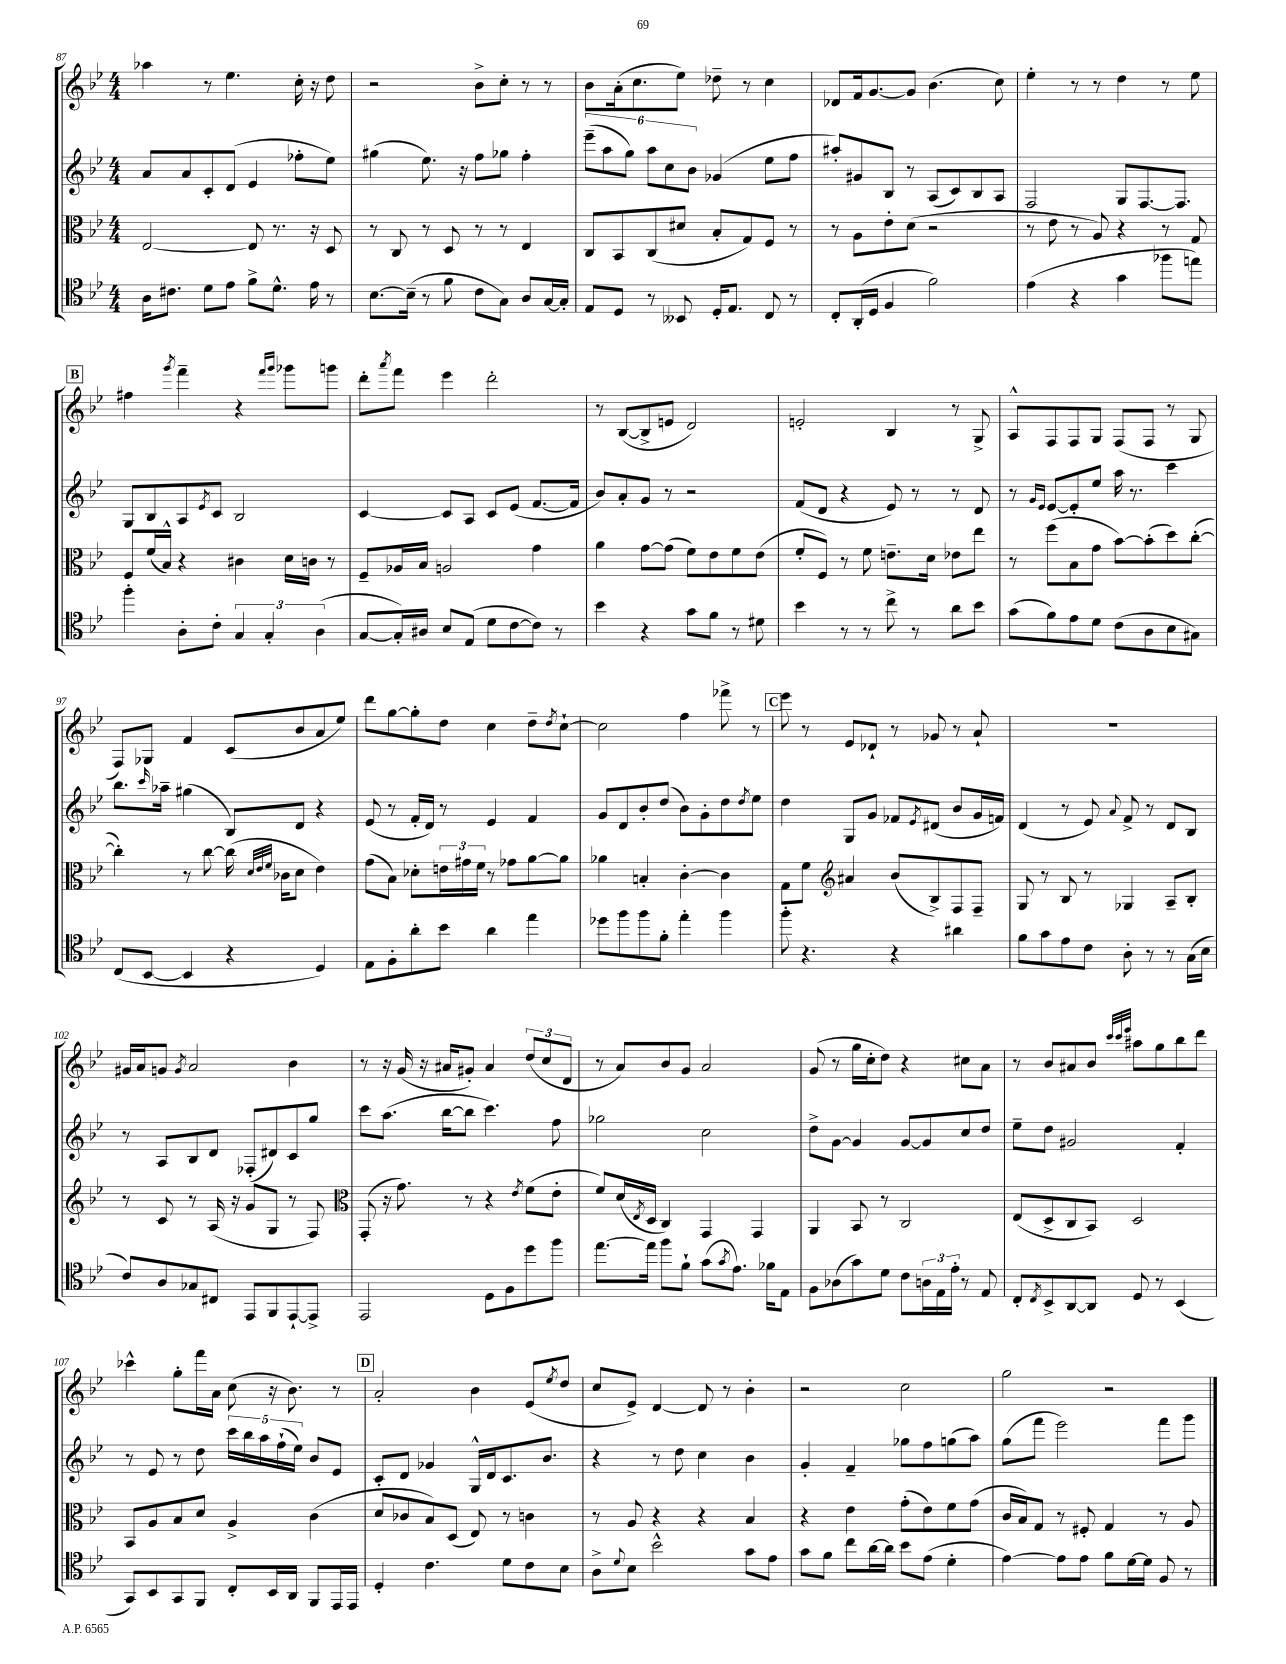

**kern	**kern	**kern	**kern
*staff4	*staff3	*staff2	*staff1
*clefC4	*clefC3	*clefG2	*clefG2
*k[b-e-]	*k[b-e-]	*k[b-e-]	*k[b-e-]
*M4/4	*M4/4	*M4/4	*M4/4
16A\LK	[2E-/	8a/L	4aa-\
8.c#\J	.	.	.
.	.	8a/	.
8d\L	.	8c'/	8r
8e-\J	.	(8d/J	4.ee-\
8f^\L	8E-/]	4e-/	.
8.d^^\J	8.r	.	.
.	.	8ff-'\L	16cc'\
16e-\	16r	.	16r
8r	8D/	8ee-\J)	8dd\
=	=	=	=
[8.B-\L	8r	(4gg#\	2r
.	8C/	.	.
(16B-~\]Jk	.	.	.
8r	8r	8.ee-\)	.
8f\	8D/	.	.
.	.	16r	.
8c\L	8r	8ff\L	8b-^\L
8G\J)	8r	8gg-\J	8cc'\J
8A/L	4E-/	4ff'\	8r
[16G/L	.	.	8r
16G'/]JJ	.	.	.
=	=	=	=
8E-/L	8C/L	(12eee-~\L	8b-\L
.	.	12aa\	.
8D/J	8BB-/	.	(16a'\k
.	.	12gg\J)	.
.	.	.	8.cc\
8r	(8C/	12aa\L	.
.	.	12cc\	.
8BB--/	8d#/J	.	8ee-\J)
.	.	12b-\J	.
16D'/LK	8B-'/L	(4g-/	8dd-~\
8.E-/J	.	.	.
.	8G/)	.	8r
8C/	8F/J	8ee-\L	4cc\
8r	8r	8ff\J	.
=	=	=	=
8C'/L	8r	8aa#'/L)	8d-/L
(16AA'/L	8A\L	8g#/	16f/k
16D/JJ	.	.	[8.g/
4F/	8e-'\	8B-/J	.
.	(8d\J	8r	8g/]J
2f\)	2r	(8A/L	(4.b-\
.	.	8c/)	.
.	.	8B-/	.
.	.	8A/J	8cc\)
=	=	=	=
(4e-\	8r	2F/	4ee-'\
.	8e-\	.	.
4r	8r	.	8r
.	8A/)	.	8r
4g\	4r	8G/L	4dd\
.	.	[8.F/	.
8ff-\L	8r	.	8r
.	.	8.F/]J	.
8ee\J)	8G/	.	8ee-\
=	=	=	=
4ff'\	8F/L	8G/L	4ff#\
.	(16f/L	8B-/	.
.	16B-^^/JJ)	.	.
.	.	.	8qggg/
8A'\L	4r	8A/	4fff~\
.	.	8qe-/	.
8c'\J	.	8c/J	.
6G/	4c#\	2B-/	4r
6G'/	.	.	.
.	.	.	16qqfff/LL
.	.	.	16qqggg/JJ
.	16d\LL	.	8ggg-\L
.	16c\JJ	.	.
(6A\	.	.	.
.	8r	.	8ggg\J
=	=	=	=
[8G/L	8F~/L	[4c/	8ddd'\L
.	.	.	8qaaa/
16G'/]L)	16A-/L	.	8fff\J
16A#/JJ	16B-/JJ	.	.
8B-/L	2A/	8c/]L	4eee-\
(8E-/J	.	8A/J	.
8d\L	.	8c/L	2ddd'\
[8c\	.	(8e-/J	.
8c\]J)	4g\	[8.f/L	.
8r	.	.	.
.	.	16f/]Jk	.
=	=	=	=
4b-\	4a\	8b-/L)	8r
.	.	8a'/	([8B-/L
4r	[8g\L	8g/J	8B-^/]
.	(8g\]J	8r	8e/J
8g\L	8f\L)	2r	2d/)
8f\J	8e-\	.	.
8r	8f\	.	.
8d#\	(8e-\J	.	.
=	=	=	=
4b-\	8f'/L	(8f/L	2e'/
.	8F/J)	8d/J	.
8r	8r	4r	.
8r	8f\	.	.
8cc^\	8.e~\L	8e-/)	4B-/
8r	.	8r	.
.	16d\Jk	.	.
8a\L	8e-\L	8r	8r
8b-\J	8ee-\J	8d/	8G^/
=	=	=	=
(8g\L	8r	8r	8A^^/L
.	.	16qqg/LL	.
.	.	16qqe-/JJ	.
8f\)	(8ff\L	[8e-/L	8F/
8e-\	8B-\	8e-'/]	8F/
8d\J	8g\J	8ee-/J	8G/J
(8c\L	[8b-\L)	16aa\	(8F/L
.	.	8.r	.
8A\	(8b-'\]	.	8F/J
8B-\	8dd\)	4ccc\	8r
8G#\J)	([8cc'\J	.	8G/
=	=	=	=
(8C/L	4cc'\])	8.bb-\L	8F/L)
[8BB-/J	.	.	8G-/J
.	.	16qqccc/	.
.	.	16aa-~\Jk	.
4BB-/]	8r	(4gg#\	4f/
.	[8cc\	.	.
4r	(16cc\]	8B-/L)	(8c/L
.	32qqd/LLL	.	.
.	32qqe-/	.	.
.	32qqf/JJJ	.	.
.	16c-\LK	.	.
.	8d\J	8d/J	8b-/
4D/)	4e-\)	4r	8a/
.	.	.	8ee-/J)
=	=	=	=
8E-\L	(8g\L	(8e-/	8ddd\L
8F'\	8B-\J)	8r	[8gg\
8a'\	8d-'\L	16f'/LL	8gg'\]
.	.	16d/JJ)	.
8b-\J	24e\L	8r	8dd\J
.	24g#\	.	.
.	24f\JJ	.	.
4a\	8r	4e-/	4cc\
.	8g-\L	.	.
4ee-\	[8a\	4f/	8dd~\L
.	.	.	8qdd/
.	8a\]J	.	[8cc`\J
=	=	=	=
8dd-\L	4a-\	8g/L	2cc\]
8ff\	.	8d/	.
8ff\	4B'/	8b-'/	.
8f'\J	.	(8dd/J	.
4ee-'\	[4c'\	8b-\L)	4ff\
.	.	8g'\	.
4ff\	4c\]	8dd\	8fff-^\
.	.	8qdd/	.
.	.	8ee-\J	8r
=	=	=	=
8ff'\	8G\L	4dd\	8eee-\
4.r	8f\J	.	8r
*	*clefG2	*	*
.	4a#/	8G/L	8e-/L
.	.	8g/J	8d-`/J
4r	(8b-/L	8f-/L	8r
.	.	8qe-/	.
.	8B-^/)	(8d#/J	8g-/
4a#\	8F/	8b-/L	8r
.	8F~/J	16g/L	8a`/
.	.	16f/JJ)	.
=	=	=	=
8f\L	8G/	(4d/	1r
8g\	8r	.	.
8e-\	8B-/	8r	.
8c\J	8r	8e-/)	.
.	.	8qqa/	.
8A'\	4G-/	8f^/	.
8r	.	8r	.
8r	8A~/L	8d/L	.
(16G\LL	8B-'/J	8B-/J	.
16B-\JJ	.	.	.
=	=	=	=
8c/L)	8r	8r	16g#/LL
.	.	.	16a/J
8A/	8c/	8A/L	8g/J
.	.	.	8qg/
8G-/	8r	8B-/	2a/
8C#/J	(16A/	8d/J	.
.	16r	.	.
8EE-/L	8g/L	(8F-'/L	.
8FF/	8G/J	8d#/)	.
[8EE-`/	8r	8c/	4b-\
8EE-^/]J	8F/)	8gg/J	.
=	=	=	=
*	*clefC3	*	*
2EE-/	(8GG'/	8ccc\L	8r
.	16r	(8.aa\J	16r
.	8.g\)	.	(16g/
.	.	.	16r
.	.	[16bb-\LK	16a#/LK
.	8r	8bb-\]J	8g#'/J)
8D\L	4r	4.ccc\)	4a#/
8F\	.	.	.
.	8qe-/	.	.
8dd\	(8f\L	.	(12dd/L
.	.	.	12cc/
8ff\J	8e-'\J	8ff\	.
.	.	.	12d/J
=	=	=	=
[8.ee-\L	8f/L)	2gg-\	8r
.	(16d/L	.	8a/L)
.	8qE-/	.	.
16ee-\]Jk	16D/JJ	.	.
8ff\L	4C/)	.	8b-/
8f`\J	.	.	8g/J
(8g\L	4GG/	2cc\	2a/
8qg/	.	.	.
8.e-\J)	.	.	.
.	4GG/	.	.
16f-\LK	.	.	.
8E-\J	.	.	.
=	=	=	=
8F\L	4AA/	8dd^\L	(8g/
(8A-\	.	[8g\J	8r
8g\)	8BB-/	4g/]	16gg\LL
.	.	.	16cc'\J
8d\J	8r	.	8dd\J)
8c\L	2C/	[8g/L	4r
24A\L	.	8g/]	.
24E-\	.	.	.
24e-'\JJ	.	.	.
8r	.	8cc/	8cc#\L
8E-/	.	8dd/J	8a\J
=	=	=	=
8C'/L	(8E-/L	8ee-~\L	8r
8qC/	.	.	.
8BB-^/	8D^/	8dd\J	8b-/L
[8AA/	8C/	2g#/	8a#/
8AA/]J	8BB-/J)	.	8b-/J
.	.	.	32qqccc/LLL
.	.	.	32qqccc/
.	.	.	32qqeee-/JJJ
8D/	2D/	.	8aa#\L
8r	.	.	8gg\
(4BB-/	.	4f'/	8bb-\
.	.	.	8ddd\J
=	=	=	=
8GG/L)	8BB-/L	8r	4ccc-^^\
8BB-/	8A/	8e-/	.
8GG/	8B-/	8r	8gg'\L
8FF/J	8d/J	8dd\	16fff\L
.	.	.	16a\JJ
8C'/L	4A^/	20ccc\LL	(8cc\
.	.	20bb-\	.
.	.	20aa\	.
16BB-/L	.	.	16r
.	.	(20ff`\	.
16AA/JJ	.	.	8.b-\)
.	.	20ee-\JJ)	.
8FF/L	(4c\	8b-/L	.
16EE-/L	.	8e-/J	8r
16EE-/JJ	.	.	.
=	=	=	=
4D'/	8d/L	8c'/L	2a'/
.	8c-/	8d/J	.
4.c\	8B-/)	4g-/	.
.	(8D/J	.	.
.	8E-/)	16G^^/LL	4b-\
.	.	16d/J	.
8d\L	8r	8.c/	.
8c\	4c\	.	(8e-/L
.	.	8.b-/J	.
.	.	.	8qee-/
8B-\J	.	.	8dd/J
=	=	=	=
8A^\L	8r	4r	8cc/L
8qqd/	.	.	.
8B-\J	8A/	.	8e-^/J)
2b-^^\	4r	8r	[4d/
.	.	8dd\	.
.	4r	4cc\	8d/]
.	.	.	8r
8g\L	4B-/	4b-\	4b-'\
8e-\J	.	.	.
=	=	=	=
8g\L	4r	4g'/	2r
8f\J	.	.	.
8cc\L	4e-\	4f~/	.
[16a\L	.	.	.
16a\]JJ	.	.	.
8b-\L	(8g'\L	8gg-\L	2cc\
(8e-\J	8e-\)	8ff\	.
4d'\	8f\	(8gg\	.
.	(8g\J	8aa\J)	.
=	=	=	=
[4e-\)	16c/LL	(8gg\L	2gg\
.	16B-/J)	.	.
.	8G/J	8fff\J	.
8e-\]L	8r	2eee-\)	.
8e-\J	8F#'/	.	.
8f\L	4G/	.	2r
[16d\L	.	.	.
16d\]JJ	.	.	.
8F/	8r	8fff\L	.
8r	8A/	8ggg\J	.
==	==	==	==
*-	*-	*-	*-
